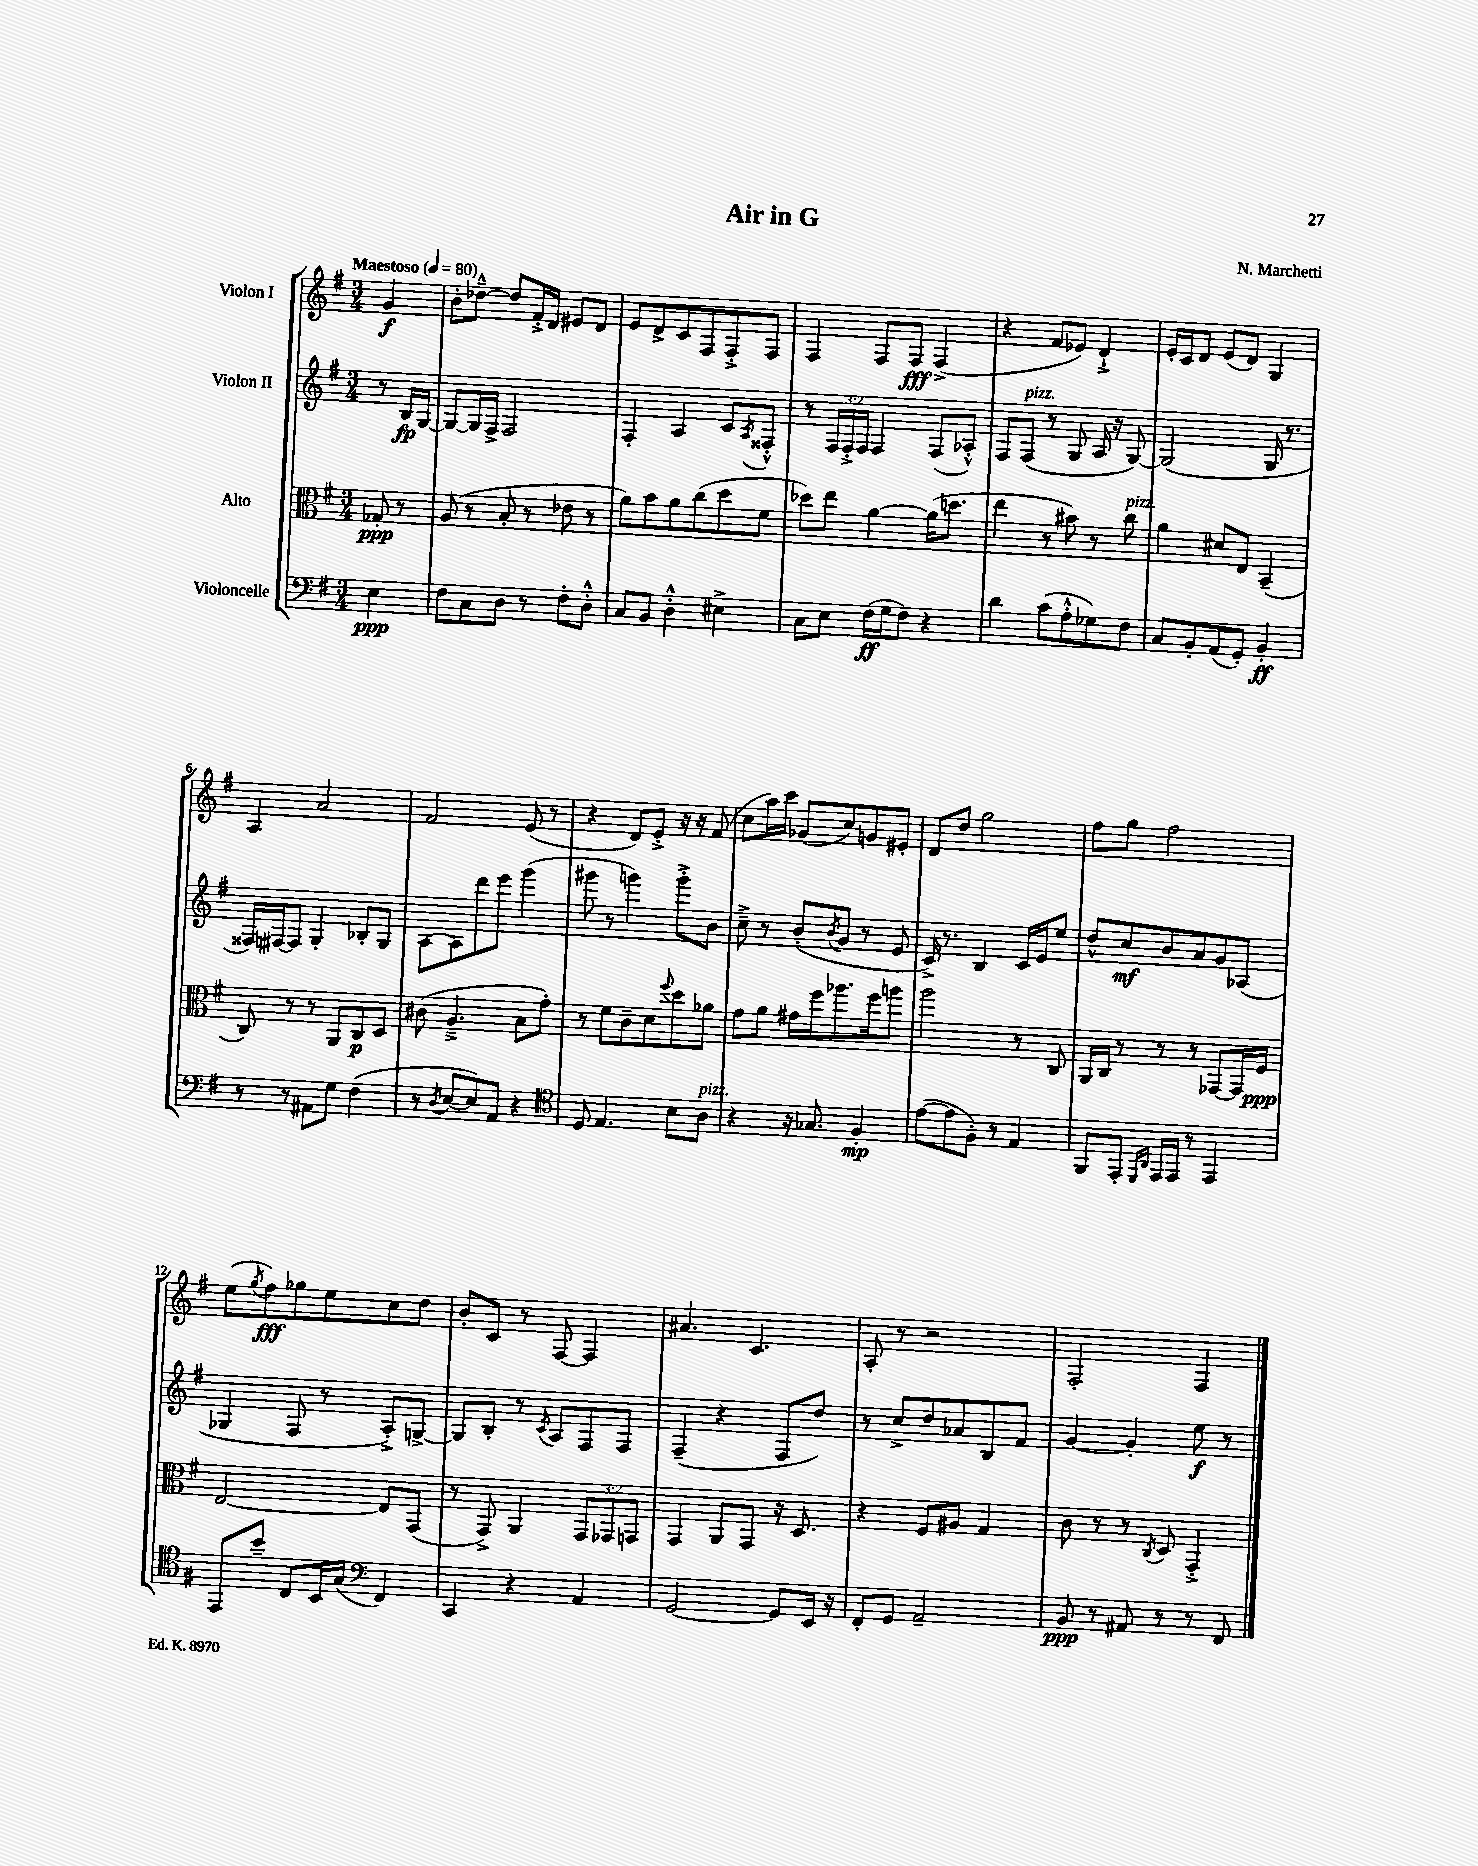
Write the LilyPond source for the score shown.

\header { title = "Air in G" composer = "N. Marchetti" }
<<
\new StaffGroup <<
\new Staff = "s0" \with { instrumentName = "Violon I" } {
    \clef treble \key g \major \numericTimeSignature \time 3/4 \partial 4 \tempo "Maestoso" 4 = 80
    g'4\f |
    b'8-. des''8~---^ des''8 fis'16-.-> d'16 eis'8 d'8 |
    e'8 d'8-> c'8 fis8 fis8-.-> fis8 |
    fis4 fis8 fis8\fff fis4->( |
    r4 fis'8 ees'8) d'4-!-> |
    e'16-. c'16 d'8 e'8( d'8) g4 |
    a4 a'2 |
    fis'2 e'8( r8 |
    r4 d'8) e'8-.-> r16 r16 fis'8( |
    c''8 a''16) c'''16 ges'8( c''8) g'8 eis'8-. |
    d'8 d''8 g''2 |
    fis''8 g''8 fis''2 |
    e''8( \acciaccatura { g''8 } fis''8\fff) ges''8 e''8 c''8 d''8 |
    b'8-. c'8 r8 fis8~ fis4 |
    ais'4. c'4. |
    a8-. r8 r2 |
    fis2-. fis4 \bar "|." |
}
\new Staff = "s1" \with { instrumentName = "Violon II" } {
    \clef treble \key g \major \numericTimeSignature \time 3/4 \override Staff.TupletNumber.text = #tuplet-number::calc-fraction-text \partial 4
    r8 b16\fp g16~ |
    g8~ g16 fis16-> fis2 |
    fis4-. a4 c'8 \acciaccatura { a8 } fisis8-.-^ |
    r8 \tuplet 3/2 { fis16 fis16-.-> fis16 } fis4 fis8( aes8-.-^) |
    fis8 fis8^\markup { \italic "pizz." }( r8 g8 a16 r16 g8~) |
    g2( g16 r8. |
    fisis16) fis16~ fis8 g4-. bes8-. g8 |
    a8~ a8 d'''8 e'''8 g'''4( |
    gis'''8 r8 g'''4) g'''8-.-> b'8 |
    c''8---> r8 b'8-.( \acciaccatura { b'8 } g'8 r8 e'8 |
    c'16->) r8. b4 c'16 e'16 e''8 |
    d''8-^ c''8\mf b'8 a'8 g'8 aes8( |
    ges4 fis8 r8 a8-.->) g8~-> |
    g8 b8-. r8 \acciaccatura { c'8 } a8 fis8 fis8 |
    fis4--( r4 fis8 d''8) |
    r8 c''8-> d''8 aes'8 b8 fis'8 |
    g'4~ g'4-. e''8\f r8 \bar "|." |
}
\new Staff = "s2" \with { instrumentName = "Alto" } {
    \clef alto \key g \major \numericTimeSignature \time 3/4 \override Staff.TupletNumber.text = #tuplet-number::calc-fraction-text \partial 4
    ges8-.\ppp r8 |
    a8( r8 b8-. r8 ees'8 r8 |
    a'8) b'8 a'8 c''8( d''8 fis'8 |
    des''8) e''8 a'4~ a'16( d''8. |
    e''4 r8 bis'8) r8 c''8^\markup { \italic "pizz." } |
    a'4 dis'8 e8 b,4--( |
    c8) r8 r8 a,8 c8\p d8 |
    cis'8( a4.---> b8 g'8-.) |
    r8 fis'8 c'8-- d'8 \appoggiatura { fis''8 } d''8 aes'8 |
    g'8 a'8 gis'16 fis''16 aes''8. fis''16 a''8 |
    a''2 r8 c8 |
    a,16 c16 r8 r8 r8 ges,8~ ges,16 fis16\ppp |
    e2~ e8 g,8( |
    r8 g,8->) a,4 \tuplet 3/2 { g,8 ges,8 g,8 } |
    g,4 a,8 g,8 r16 d8. |
    r4 fis8 ais8 g4 |
    c'8 r8 r8 \acciaccatura { c8 } d8 g,4-.-> \bar "|." |
}
\new Staff = "s3" \with { instrumentName = "Violoncelle" } {
    \clef bass \key g \major \numericTimeSignature \time 3/4 \partial 4
    e4\ppp |
    fis8 c8 d8 r8 fis8-. d8-.-^ |
    c8 b,8 d4-.-^ eis4-> |
    c8 e8 fis16\ff( g16 fis8) r4 |
    d'4 c'8( a8-.-^ ges8) fis8 |
    c8 b,8-. a,8( g,8-.) b,4-.\ff |
    r8 r8 ais,8 g8 fis4( |
    r8 \acciaccatura { d8 } e8~ e8) a,8 r4 |
    \clef tenor d8 e4. b8 a8^\markup { \italic "pizz." } |
    r4 r16 ges8. fis4-.\mp |
    e'8~( e'8 fis8-.) r8 e4 |
    fis,8 e,8-. \grace { d,16 a,16 } e,16 e,16 r8 e,4 |
    e,8 b'8-- c8 b,16 g16( \clef bass fis,4) |
    c,4 r4 a,4 |
    g,2~ g,8 e,16 r16 |
    fis,8-. g,8 a,2-- |
    b,8\ppp r8 ais,8 r8 r8 fis,8 \bar "|." |
}
>>
>>
